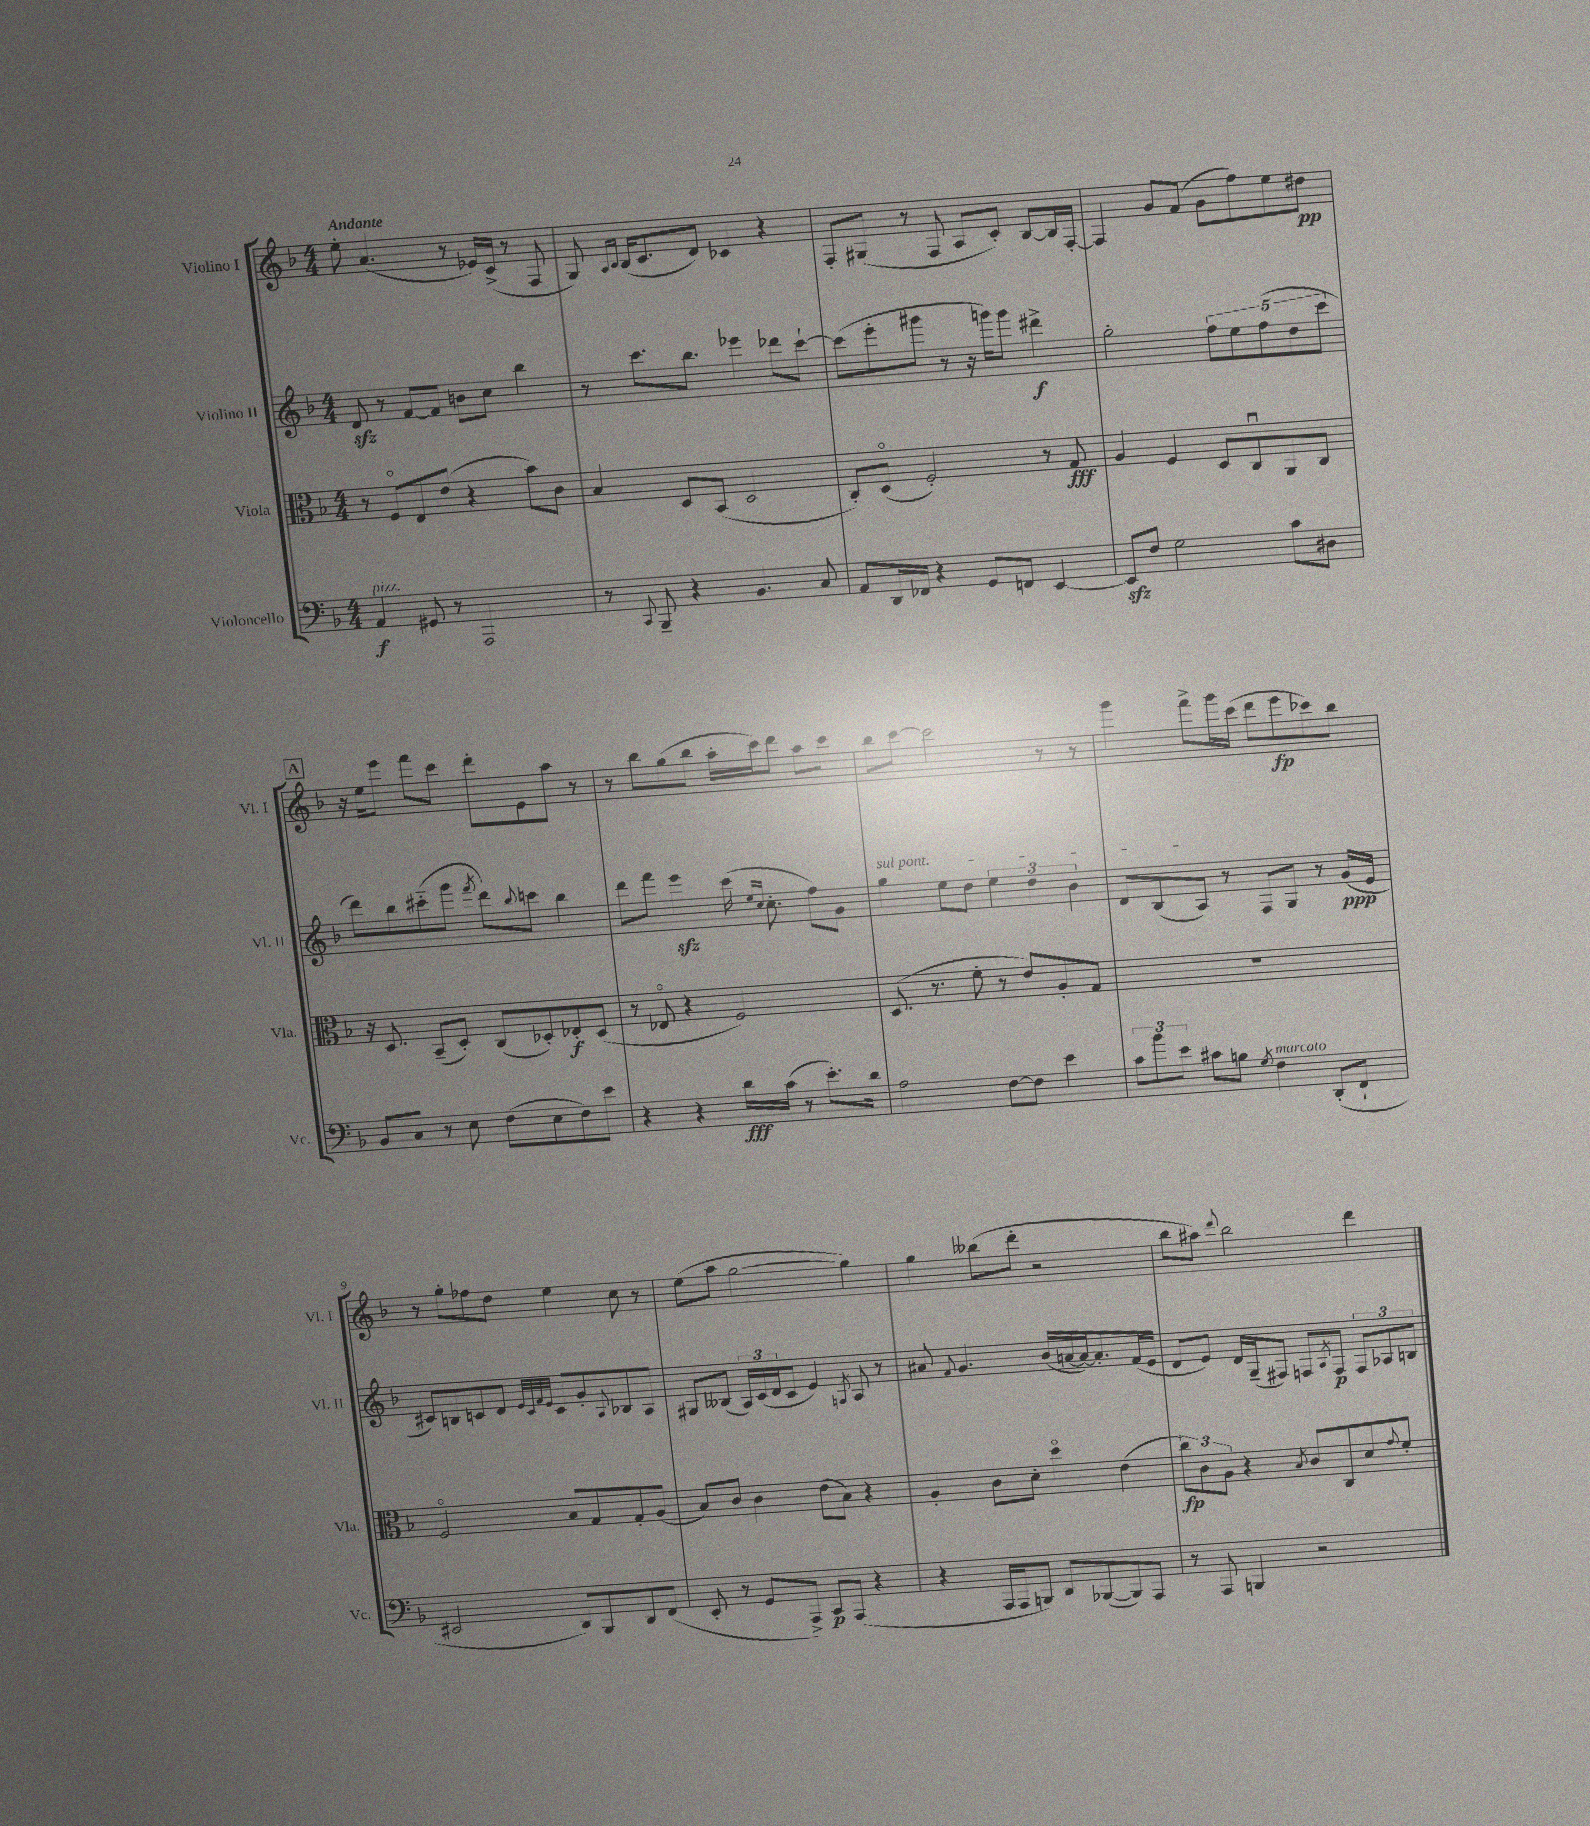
<<
\new StaffGroup <<
\new Staff = "s0" \with { instrumentName = "Violino I" shortInstrumentName = "Vl. I" } {
    \clef treble \key f \major \numericTimeSignature \time 4/4 \tempo "Andante"
    e''8-. a'4.( r8 ees'16) c'16->( r8 f8 |
    g8) \grace { a16 bes16 } bes16( c'8. d'8) ces'4 r4 |
    f8-. gis8( r8 f8 a8 c'8-.) bes8~ bes16 f16~-. |
    f4 g'8 f'8( g'8 f''8) e''8 dis''8\pp |
    \mark \markup { \box "A" } r16 e''16 e'''8 f'''8 c'''8 d'''8-. e'8 a''8 r8 |
    r8 bes''8 g''8( bes''8 a''16-. c'''16) d'''8 a''8 c'''8 |
    bes''8 c'''8~ c'''2 r8 r8 |
    g'''4 f'''8-> g'''16 c'''16( d'''8 e'''8\fp ces'''8) bes''8 |
    r8 g''8-. fes''8 d''8 e''4 c''8 r8 |
    e''8( a''8 g''2~ g''4) |
    g''4 beses''8( d'''8-. r2 |
    bes''8 ais''8) \appoggiatura { d'''8 } bes''2 d'''4 \bar "|." |
}
\new Staff = "s1" \with { instrumentName = "Violino II" shortInstrumentName = "Vl. II" } {
    \clef treble \key f \major \numericTimeSignature \time 4/4
    d'8\sfz r8 f'8~ f'8 b'8 c''8 bes''4 |
    r8 c'''8. bes''8. ees'''4 des'''8 c'''8~-! |
    c'''8( e'''8-. gis'''8 r8 r16 g'''16) g'''8 dis'''4->\f |
    g''2-. \tuplet 5/4 { f''8 e''8 f''8( d''8 c'''8 } |
    \mark \markup { \box "A" } d'''8) bes''8 cis'''8-_( g'''8 \acciaccatura { f'''8 } d'''8) \appoggiatura { bes''8 } c'''8 bes''4 |
    d'''8 f'''8 e'''4\sfz c'''16( \grace { e''16 c''16 } c''8.-. f''8) g'8 |
    \once \override TextSpanner.bound-details.left.text = \markup { \italic "sul pont." } g''4\startTextSpan e''8 d''8 \tuplet 3/2 { e''4 d''4 bes'4 } |
    d'8 bes8( a8\stopTextSpan) r8 f8 g8 r8 g'16\ppp( e'16 |
    cis'8) b8 c'8 d'8 \grace { e'32 c'32 f'32 e'32 } c'8 g'8-. \appoggiatura { a8 } bes8 a8 |
    gis8 beses8( \tuplet 3/2 { a16) c'16( d'16 } c'8 e'4) \acciaccatura { g8 } a8 r8 |
    ais'8 \appoggiatura { f'8 } g'4. bes'16( a'16~ a'16~) a'8.-. f'16( e'16 |
    d'8 e'8) d'16 g16--( fis8) f8 \acciaccatura { a8 } f8\p \tuplet 3/2 { f8 aes8 b8 } \bar "|." |
}
\new Staff = "s2" \with { instrumentName = "Viola" shortInstrumentName = "Vla." } {
    \clef alto \key f \major \numericTimeSignature \time 4/4
    r8 f8\flageolet e8 e'8( r4 bes'8) c'8 |
    bes4 d8 bes,8( d2 |
    c8-.) d8\flageolet( f2-.) r8 g8\fff |
    a4 f4 d8 c8\downbow a,8 c8 |
    \mark \markup { \box "A" } r16 d8. bes,8--( d8-.) c8( des8-.) ees8-.\f des8( |
    r8 ees8\flageolet r4 f2) |
    d8.( r8. f'8-. r8 e'8) a8-. g8 |
    R1 |
    f2\flageolet bes8 g8 g8-. a8( |
    bes8) c'8 c'4 e'8( bes8) r4 |
    a4-. c'8 d'8-. d''4\flageolet e'4( |
    \tuplet 3/2 { c''8\fp) c'8 a8 } r4 \acciaccatura { bes8 } c'8 c8 d'8 \appoggiatura { g'8 } f'8-. \bar "|." |
}
\new Staff = "s3" \with { instrumentName = "Violoncello" shortInstrumentName = "Vc." } {
    \clef bass \key f \major \numericTimeSignature \time 4/4
    a,4\f^\markup { \italic "pizz." } gis,8 r8 a,,2 |
    r8 \appoggiatura { c,8 } bes,,8-- r4 bes,4. c8 |
    a,8 d,16 fes,16 r4 g,8 f,8 e,4~ |
    e,8\sfz f8 g2 c'8 dis8 |
    \mark \markup { \box "A" } bes,8 c8 r8 e8 f8( e8 f8) e'8 |
    r4 r4 d'16\fff c'16( r8 e'8.-.) d'16 |
    a2 f8~ f8 e'4 |
    \tuplet 3/2 { c'8 bes'8 e'8 } cis'8 b8 \acciaccatura { g8 } f4^\markup { \italic "marcato" } d,8-.( f,8-! |
    eis,2 d,8) bes,,8 d,8 f,8( |
    e,8-. r8 g,8 a,,8->) c,8\p a,,8( r4 |
    r4 a,,16 a,,16 b,,8) d,8 bes,,8~( bes,,8) a,,8 |
    r8 a,,8 b,,4 r2 \bar "|." |
}
>>
>>
